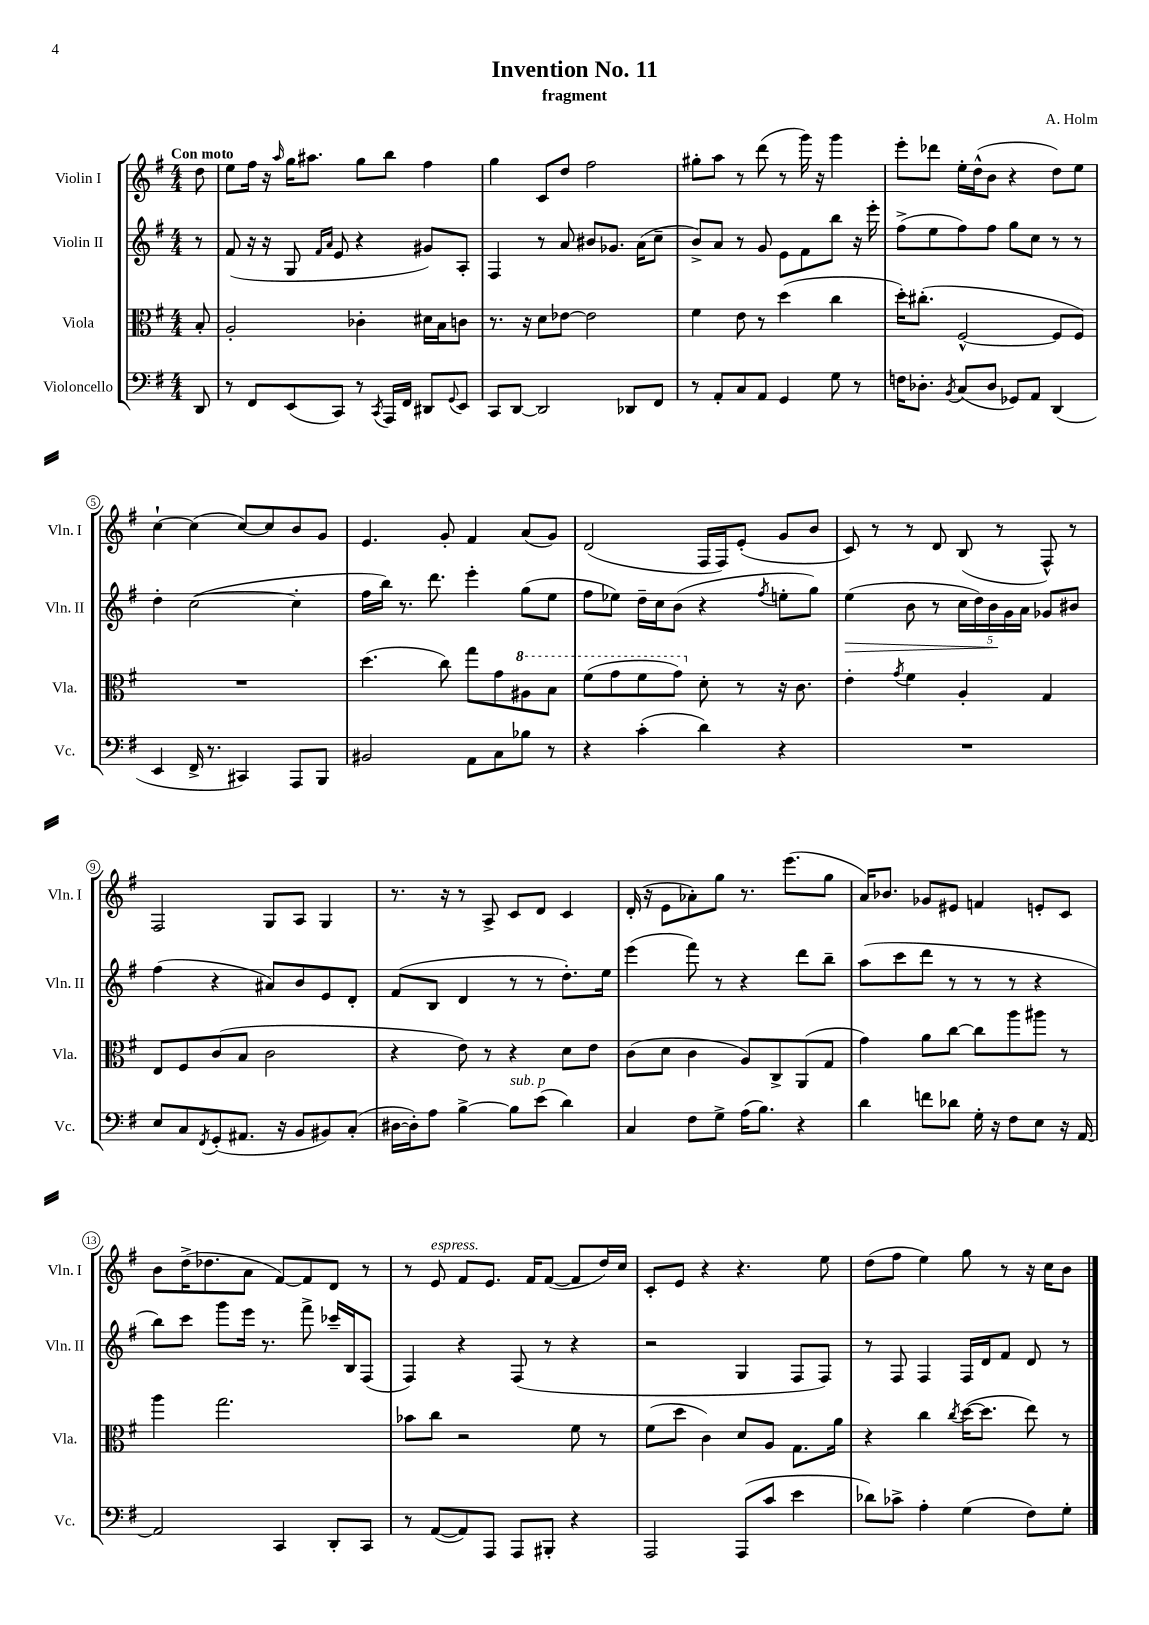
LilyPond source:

\header { title = "Invention No. 11" composer = "A. Holm" subtitle = "fragment" }
<<
\new StaffGroup <<
\new Staff = "s0" \with { instrumentName = "Violin I" shortInstrumentName = "Vln. I" } {
    \clef treble \key g \major \numericTimeSignature \time 4/4 \partial 8 \tempo "Con moto"
    d''8 |
    e''8 fis''16 r16 \grace { a''16 } g''16 ais''8. g''8 b''8 fis''4 |
    g''4 c'8 d''8 fis''2 |
    gis''8-. a''8 r8 d'''8( r8 g'''16) r16 g'''4 |
    e'''8-. des'''8 e''16-. d''16-^( b'8 r4 d''8) e''8 |
    c''4~-! c''4( c''8~) c''8 b'8 g'8 |
    e'4. g'8-. fis'4 a'8( g'8) |
    d'2( fis16 fis16) e'8-.( g'8 b'8 |
    c'8) r8 r8 d'8 b8( r8 fis8-^) r8 |
    fis2 g8 a8 g4 |
    r8. r16 r8 a8-> c'8 d'8 c'4 |
    d'16-.( r16 e'8 aes'8-.) g''8 r8. e'''8.( g''8 |
    a'16) bes'8. ges'8 eis'8 f'4 e'8-. c'8 |
    b'8 d''16->( des''8. a'8 fis'8~) fis'8 d'8 r8 |
    r8 e'8^\markup { \italic "espress." } fis'8 e'8. fis'16 fis'8~( fis'8 d''16) c''16 |
    c'8-. e'8 r4 r4. e''8 |
    d''8( fis''8 e''4) g''8 r8 r16 c''16 b'8 \bar "|." |
}
\new Staff = "s1" \with { instrumentName = "Violin II" shortInstrumentName = "Vln. II" } {
    \clef treble \key g \major \numericTimeSignature \time 4/4 \partial 8
    r8 |
    fis'8( r16 r16 g8 \grace { fis'16 a'16 } e'8 r4 gis'8) a8-. |
    fis4 r8 a'8 bis'8 ges'8. a'16( c''8-- |
    b'8->) a'8 r8 g'8 e'8 fis'8 b''8 r16 e'''16-. |
    fis''8->( e''8 fis''8) fis''8 g''8 c''8 r8 r8 |
    d''4-. c''2~( c''4-. |
    fis''16 b''16) r8. d'''8. e'''4-. g''8( e''8 |
    fis''8 ees''8) d''16-- c''16 b'8( r4 \acciaccatura { fis''8 } e''8-. g''8) |
    e''4\>( b'8 r8 \tuplet 5/4 { c''16 d''16) b'16\! g'16 a'16 } ges'8 bis'8 |
    fis''4( r4 ais'8) b'8 e'8 d'8-. |
    fis'8( b8 d'4 r8 r8 d''8.-.) e''16 |
    e'''4( fis'''8) r8 r4 d'''8 b''8-- |
    a''8( c'''8 d'''8 r8 r8 r8 r4 |
    b''8) c'''8 g'''8 e'''16 r8. fis'''8-> ces'''16-- b16 fis8( |
    fis4) r4 fis8( r8 r4 |
    r2 g4 fis8 fis8) |
    r8 fis8 fis4 fis16 d'16 fis'8 d'8 r8 \bar "|." |
}
\new Staff = "s2" \with { instrumentName = "Viola" shortInstrumentName = "Vla." } {
    \clef alto \key g \major \numericTimeSignature \time 4/4 \partial 8
    b8-. |
    a2-. ces'4-. dis'16 b16 c'8 |
    r8. r16 d'8 ees'8~ ees'2 |
    fis'4 e'8 r8 d''4( c''4 |
    d''16-.) cis''8.-.( fis2~-^ fis8 fis8) |
    R1 |
    d''4.( c''8) g''8 g'8 \ottava #1 ais'8 b'8 |
    fis''8( g''8 fis''8 g''8) \ottava #0 d'8-. r8 r16 c'8. |
    e'4-. \acciaccatura { g'8 } fis'4 a4-. g4 |
    e8 fis8 c'8( b8 c'2 |
    r4 e'8) r8 r4 d'8 e'8 |
    c'8( d'8 c'4 a8) c8-> a,8( g8 |
    g'4) a'8 c''8~ c''8 a''8 ais''8 r8 |
    a''4 g''2. |
    bes'8 c''8 r2 fis'8 r8 |
    fis'8( d''8 c'4) d'8 a8 g8. a'16 |
    r4 c''4 \acciaccatura { c''8 } d''16~( d''8. e''8) r8 \bar "|." |
}
\new Staff = "s3" \with { instrumentName = "Violoncello" shortInstrumentName = "Vc." } {
    \clef bass \key g \major \numericTimeSignature \time 4/4 \partial 8
    d,8 |
    r8 fis,8 e,8( c,8) r8 \acciaccatura { c,8 } a,,16 fis,16 dis,8 \appoggiatura { g,8 } e,8 |
    c,8 d,8~ d,2 des,8 fis,8 |
    r8 a,8-. c8 a,8 g,4 g8 r8 |
    f16 des8.-. \acciaccatura { b,8 } c8( des8 ges,8) a,8 d,4( |
    e,4 fis,16-> r8. cis,4) a,,8 b,,8 |
    bis,2 a,8 c8 bes8 r8 |
    r4 c'4-.( d'4) r4 |
    R1 |
    e8 c8 \acciaccatura { fis,8 } g,8-.( ais,8. r16 b,8 bis,8) c8-.( |
    dis16~ dis16-.) a8 b4~-> b8^\markup { \italic "sub. p" } e'8( d'4) |
    c4 fis8 g8-> a16( b8.) r4 |
    d'4 f'8 des'8 g16-. r16 fis8 e8 r16 a,16~ |
    a,2 c,4 d,8-. c,8 |
    r8 a,8~( a,8) a,,8 a,,8 bis,,8-. r4 |
    a,,2 a,,8( c'8 e'4 |
    des'8) ces'8-> a4-. g4( fis8) g8-. \bar "|." |
}
>>
>>
\layout { \context { \Score \override BarNumber.stencil = #(make-stencil-circler 0.1 0.3 ly:text-interface::print) } }
